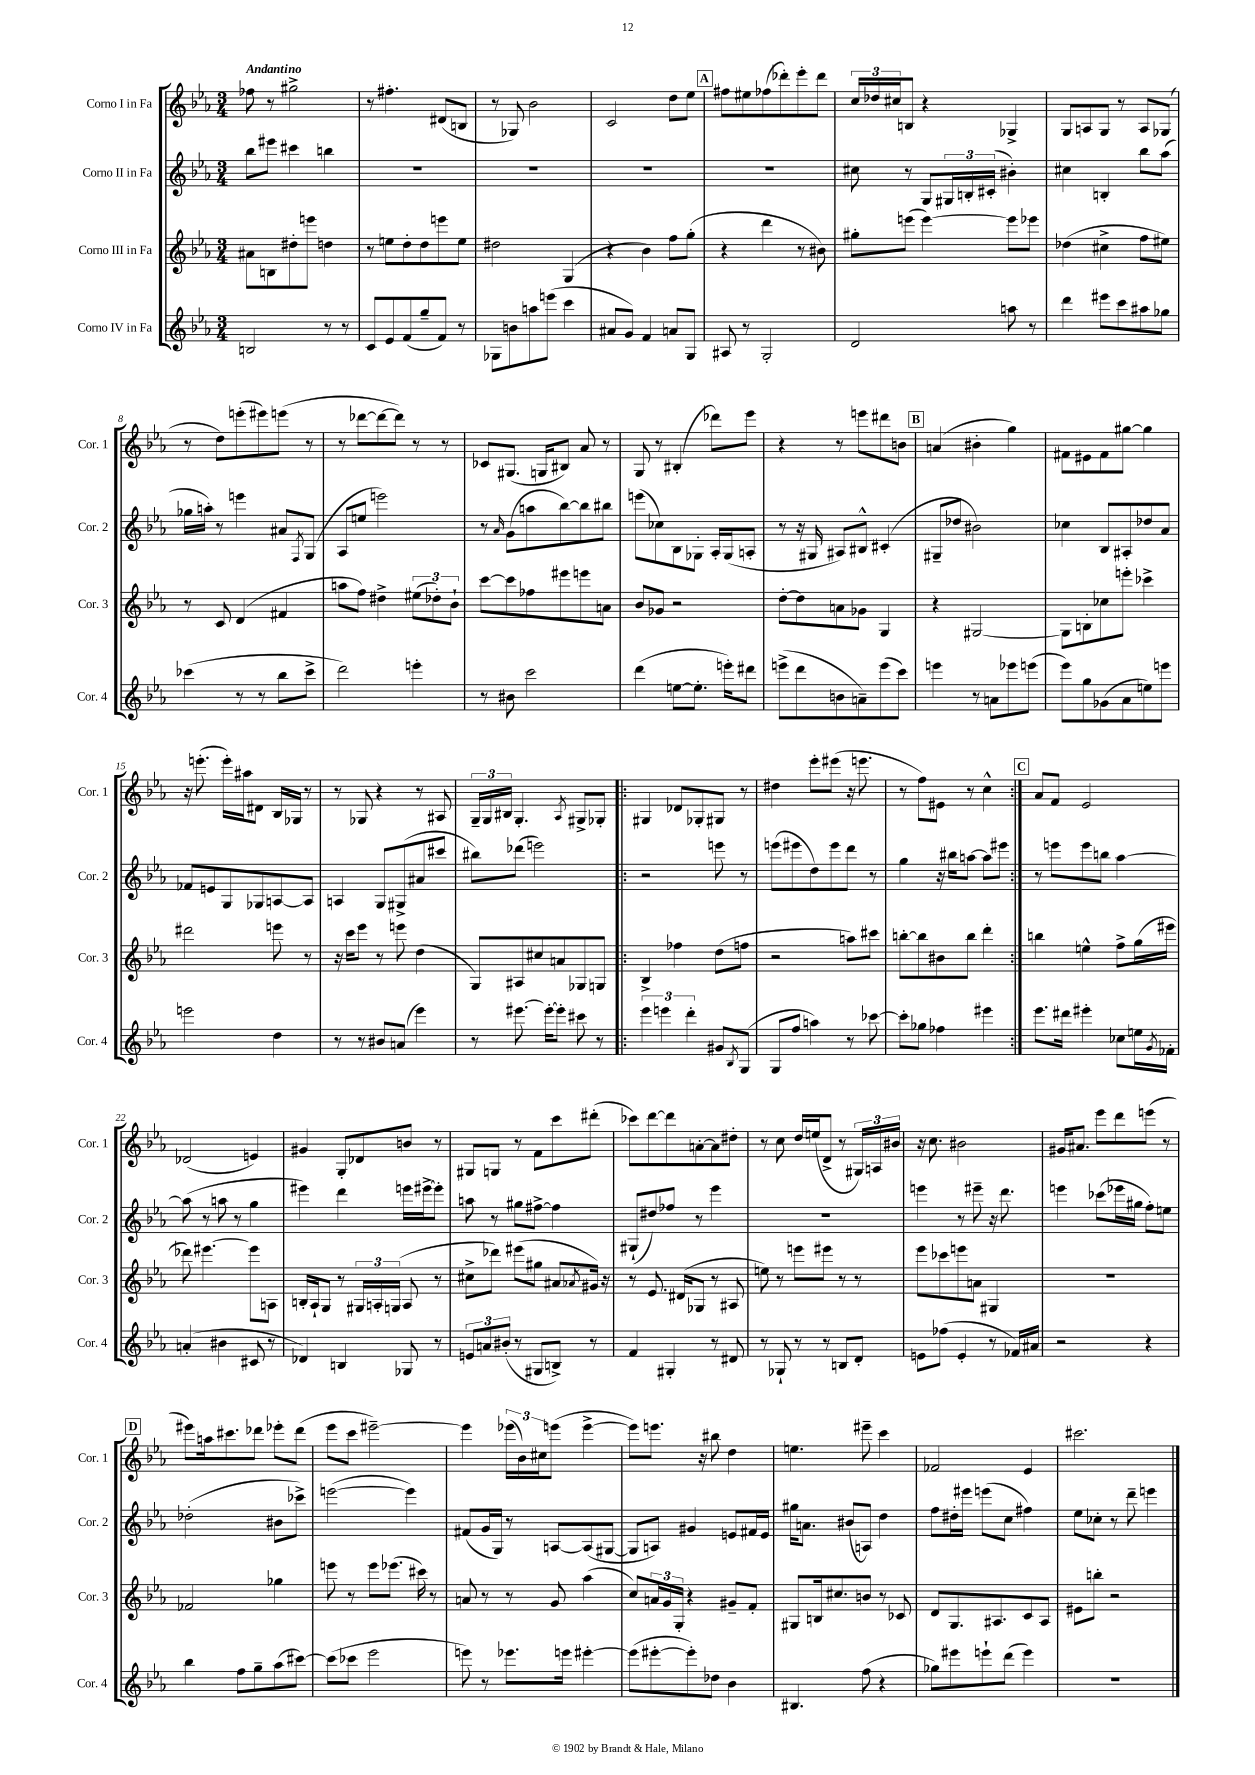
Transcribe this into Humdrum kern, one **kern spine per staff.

**kern	**kern	**kern	**kern
*part4	*part3	*part2	*part1
*staff4	*staff3	*staff2	*staff1
*I"Corno IV in Fa	*I"Corno III in Fa	*I"Corno II in Fa	*I"Corno I in Fa
*I'Cor. 4	*I'Cor. 3	*I'Cor. 2	*I'Cor. 1
*clefG2	*clefG2	*clefG2	*clefG2
*k[b-e-a-]	*k[b-e-a-]	*k[b-e-a-]	*k[b-e-a-]
*M3/4	*M3/4	*M3/4	*M3/4
=1	=1	=1	=1
!	!	!	!LO:TX:a:B:t=Andantino
2Bn/	8a#X\L	8bb-\L	8ff-X\
.	8Bn\	8eee#X\J	8r
.	8dd#X'\	4ccc#X\	2gg#X^\
.	8eeen\J	.	.
8r	4ddn\	4bbn\	.
8r	.	.	.
=2	=2	=2	=2
8c/L	8r	2.r	8r
8e-/	8een\L	.	4.ff#X'\
(8f/	8dd'\	.	.
8gg~/	8dd\	.	.
8f/J)	8eeen\	.	(8d#X/L
8r	8ee\J	.	8Bn/J
=3	=3	=3	=3
8G-X\L	2dd#X\	2.r	8r
8bn\	.	.	8G-X/)
8aan\	.	.	2b-\
(8eeen\J	.	.	.
4ccc\	(4G/	.	.
=4	=4	=4	=4
8a#X/L	4r	2.r	2c/
8g/J)	.	.	.
4f/	4b-\)	.	.
8an/L	8ff\L	.	8dd\L
8G/J	(8gg'\J	.	8ee-\J
!!LO:REH:place=s1:t=A
=5	=5	=5	=5
8A#X/	4r	2.r	8ff#X\L
8r	.	.	8ee#X\
2G'/	4ddd\	.	(8ff-X\
.	.	.	8ddd-X'\)
.	8r	.	8eee-'\
.	8b#X\)	.	8ddd-\J
=6	=6	=6	=6
2d/	8gg#X'\L	8cc#X\	24cc/LL
.	.	.	24dd-X/
.	.	.	24cc#X/J
.	(8eeen\J	8r	8Bn/J
.	[4eee\)	8G/L	4r
.	.	24G#X/L	.
.	.	24Bn'/	.
.	.	(24c#X'/JJ	.
8aan\	8eee\L]	4b#X'\)	4G-X^/
8r	8eee-X\J	.	.
=7	=7	=7	=7
4ddd\	(4dd-X\	4cc#X\	8G/L
.	.	.	8An/
8eee#X\L	4cc#X^\	4Bn'/	8G/J
8ccc\	.	.	8r
8aa#X\	8ff\L	8bb-\L	8A/L
8gg-X\J	8ee#X\J)	(8aa-\J	(8G-X/J
!!LO:LB:g=z
=8	=8	=8	=8
(4ccc-X\	8r	16gg-X\LL	8r
.	.	16aan'\JJ)	.
.	8c/	8r	8dd\L)
8r	(4d/	4eeen\	(8eeen'\
8r	.	.	8eee#X\)
8bb-\L	4f#X/	8a#X/L	(8eeen\J
.	.	8qF/	.
8ccc-^\J	.	(8G/J	8r
=9	=9	=9	=9
2ddd\)	8aan\L	8A-/L	8r
.	8ff\J)	8een/J	[8ddd-X\L
.	4dd#X^\	2eeen\)	8ddd-\_
.	.	.	8ddd-\J])
4eeen'\	(12ee#X\L	.	8r
.	12dd-X'\)	.	.
.	.	.	8r
.	12b-`\J	.	.
=10	=10	=10	=10
8r	[8ccc\L	8r	8c-X/L
.	.	16qqa-/	.
8b#X\	8ccc\]	(8g\L	(8.G#X/J
2ccc\	8ff-X\	8aan\	.
.	.	.	16Gn/KL
.	8eee#X\	[8bb-\)	8B#X/J)
.	8eeen\	8bb-\]	8a-/
.	8an\J	8bb#X\J	8r
=11	=11	=11	=11
(4ddd\	8b-/L	(8eeen\L	8G/
.	8g-X/J	8cc-X\)	8r
[8een\L	2r	8B-\	(4B#X'/
8.ee'\J]	.	8G-X'\J	.
.	.	16A-'/LL	8ddd-X\L)
16eeen'\KL)	.	(16G-/J	.
8ddd#X\J	.	8An'/J	8eee-\J
=12	=12	=12	=12
(8eeen^\L	[8dd'\L	8r	4r
8ddd\	8dd\]	16r	.
.	.	16G#X/	.
8bn\	8an\	8A#X/L)	8r
8an~\)	8g-X\J	8B#X^^/J	8eeen\L
(8eee\	4G/	(4c#X'/	8ddd#X\
8ccc\J)	.	.	8bn\J
!!LO:REH:place=s1:t=B
=13	=13	=13	=13
4eeen\	4r	8G#X~/L	(4an/
.	.	8dd-X/J	.
8r	[2G#X/	2b#X\)	4b#X'\
8an\L	.	.	.
8eee-X\	.	.	4gg\)
(8eeen\J	.	.	.
=14	=14	=14	=14
8eee-\L)	8G#\L]	4cc-X\	8f#X\L
8gg\	8Bn'\	.	8e#X\
(8g-X\	8cc-X\	8B-/L	8f#\
8a-\	8eeen'\J	8A#X'/	[8gg#X\J
8een\)	4ccc-X^\	8dd-X/	4gg#\]
8eeen\J	.	8a-/J	.
!!LO:LB:g=z
=15	=15	=15	=15
2eeen\	2ddd#X\	8f-X/L	16r
.	.	.	(8.eeen'\
.	.	8en/	.
.	.	8G/	16eee'\LL)
.	.	.	16aa#X\J
.	.	8G-X/	8d#X\J
4dd\	8eeen\	[8An/	16B-/LL
.	.	.	16G-X/JJ
.	8r	8A/J]	8r
=16	=16	=16	=16
8r	16r	4An/	8r
.	16ccc\KL	.	.
8r	8eee-\J	.	8G-X/
8b#X/L	8r	8G/L	4r
(8an/J	8eeen\	(8G#X^/	.
4eee-\)	(4dd\	8a#X/	8r
.	.	8ccc#X/J	8A#X/
=17	=17	=17	=17
8r	8G/L)	8bb#X\L)	24G~/LL
.	.	.	24G/
.	.	.	24B#X/JJ
[8.eee#X\	8A#X/	(8ddd-X\J	4.G'/
.	8cc#X/	2eeen\)	.
16eee#'\KL_	.	.	.
8eee#'\J]	8an/	.	.
.	.	.	8qA-/
8ccc#X\	8G-X/	.	8G#X^/L
8r	8Gn/J	.	8G-X'/J
=18!|:	=18!|:	=18!|:	=18!|:
6eee-\	4B-^/	2r	4G#X/
6eeen\	.	.	.
.	4ff-X\	.	8d-X/L
6ddd'\	.	.	.
.	.	.	8G-X'/
8g#X/L	(8dd\L	8eeen\	8G#X/J
8qB-/	.	.	.
(8G/J	8ffn\J	8r	8r
=19	=19	=19	=19
8G/L	2r	(8eeen\L	4dd#X\
8ff/J	.	8eee#X\	.
4aan\)	.	8dd\)	8eee-'\L
.	.	8eee#\	(8eee#X\J
8r	8aan\L)	8ddd\J	16r
.	.	.	8.eeen\
[8ccc-X\	8ccc#X\J	8r	.
=20	=20	=20	=20
8ccc-'\L]	[8bbn'\L	4gg\	8r
8gg-X\J	8bb\]	.	8ff\L)
4ff-X\	8b#X\	16r	8e#X\J
.	.	16bb#X\KL	.
.	8bb\J	[8aan\J	8r
4eee#X\	4ddd'\	8aa\L]	4cc^^\
.	.	8eee#X\J	.
!!LO:REH:place=s1:t=C
=21:|!	=21:|!	=21:|!	=21:|!
8.eee-\L	4bbn\	8r	8a-/L
.	.	8eeen\L	8f/J
16ddd#X\Jk	.	.	.
4eee#X'\	4een^^\	8eee\	2e-/
.	.	8bbn\J	.
8cc-X\L	8ff^\L	[4aa-\	.
16een\L	(16gg\L	.	.
8qg/	.	.	.
16f-X'\JJ	16eee#X\JJ	.	.
!!LO:LB:g=z
=22	=22	=22	=22
(4an'/	8ddd-X\)	(8aa-\]	(2d-X/
.	[4.eee#X\	8r	.
4b#X\	.	8aan\	.
.	.	8r	.
8c#X/	8eee#\L]	4gg\	4en/)
8r	8An\J	.	.
=23	=23	=23	=23
4d-X/)	16Bn'/LL	4eee#X\)	4g#X/
.	16A-`/J	.	.
.	8G/J	.	.
4Bn/	8r	4ddd\	8G'/L
.	24G#X/LL	.	8d-X/
.	24An'/	.	.
.	(24Gn/JJ	.	.
8G-X/	8A/	16eeen\LL	8bn/J
.	.	[16eee#X^\J	.
8r	8r	8eee#'\J]	8r
=24	=24	=24	=24
12en/L	8cc#X^\L	8aan\	8G#X/L
12an/	.	.	.
.	8ddd-X\J)	8r	8Gn/J
(12b#X'/J	.	.	.
8r	(8eee#X\L	8gg#X\L	8r
8G#X/L	8gg#X\J	[8ff#X^\J	8f\L
8Bn^/J)	8a#X/L	4ff#\]	8ccc\
.	8qa-X/	.	.
8r	16g#X/Jk)	.	(8ddd#X'\J
.	16r	.	.
=25	=25	=25	=25
4f/	8r	(8G#X`/L	8ccc-X\L)
.	8.e-/	8dd#X/)	[8ddd\
4G#X'/	.	8ff-X/J	8ddd\]
.	(16d#X/KL	.	.
.	8G-X/J	8r	[8an'\
8r	8r	4eee-\	8a\]
8d#X/	8A#X/	.	8dd#X'\J
=26	=26	=26	=26
8r	8een\)	2.r	8r
8G-X`/	8r	.	8cc\
8r	8eeen\L	.	16dd/LL
.	.	.	(16een/J
8r	8eee#X\J	.	8d^/J
8Bn/L	8r	.	8r
8d'/J	8r	.	24G#X/LL)
.	.	.	24An/
.	.	.	24b#X/JJ
=27	=27	=27	=27
8en\L	8eee-\L	4eeen\	16r
.	.	.	8.cc\
(8ff-X\J	8ccc-X\	.	.
4e'/	8eeen\	8r	2b#X\
.	8an\J	8eee#X~\	.
8r	4G#X/	16r	.
.	.	8.ddd\	.
16f-X/LL)	.	.	.
16a#X/JJ	.	.	.
=28	=28	=28	=28
2r	2.r	4eeen\	16g#X/KL
.	.	.	8.a#X/J
.	.	(8ccc-X\L	8eee-\L
.	.	16eee-X\L	8ddd\
.	.	16gg#X\JJ	.
4r	.	8ff'\L)	(8eeen\J
.	.	8een\J	8r
!!LO:LB:g=z
!!LO:REH:place=s1:t=D
=29	=29	=29	=29
4bb-\	2f-X/	(2dd-X'\	8eee#X\L)
.	.	.	16aan\k
.	.	.	8.ccc#X\
8ff\L	.	.	.
8gg~\	.	.	8ddd-X\J
(8aa-\	4gg-X\	8b#X\L	8eee-X'\L
[8ccc#X\J)	.	8ccc-X^\J)	(8ddd-\J
=30	=30	=30	=30
(8ccc#\L]	8eeen\	([2eeen\	8eee-\L
8ccc-X\J	8r	.	8ccc\J
2eee-\	8eee\L	.	[2eee#X~\)
.	(8.eee-X\J	.	.
.	.	4eee\])	.
.	16ccc#X\)	.	.
.	8r	.	.
=31	=31	=31	=31
8eeen\)	8an/	(8f#X/L	4eee#\]
8r	8r	16g/L	.
.	.	16G/JJ)	.
8.eee-X\L	8r	8r	(24eee-X\LL
.	.	.	24b-\)
.	.	.	24cc#X\J
.	8g/	[8An/L	(8eeen\J
16eeen\Jk	.	.	.
[4eee#X'\	(4aa-\	(8A/]	[4eee^\
.	.	[8G#X/J	.
=32	=32	=32	=32
(8eee#\L]	8cc/L)	8G#/L]	8eee\L])
[8eee#X'\	24an/L	8An/J)	8.eeen\J
.	24g/	.	.
.	24G'/JJ	.	.
8eee#'\])	4r	4g#X/	.
.	.	.	16r
8dd-X\J	.	.	8bb#X\
4b-\	8g#X~/L	8en/L	4dd\
.	8f'/J	16f#X/L	.
.	.	16e/JJ	.
=33	=33	=33	=33
4.B#X/	8G#X/L	16gg#X\KL	4.een\
.	.	8.an\J	.
.	16Bn/k	.	.
.	8.cc#X/	.	.
.	.	(8b#X/L	.
(8ff\	8bn/J	8An/J)	8eee#X~\
4r	8r	4dd\	4ccc\
.	8c-X/	.	.
=34	=34	=34	=34
8gg-X\L)	8d/L	8ff\L	2f-X/
8eee#X\	8.G/	16dd#X'\L	.
.	.	16eee#X\JJ	.
8eeen`\	.	(8eeen\L	.
.	8.A#X/	.	.
(8ddd\J	.	8cc\J	.
4eee\)	8c/	4ff#X\)	4e-/
.	8A#/J	.	.
=35	=35	=35	=35
2.r	8e#X\L	8ee-\L	2.ccc#X\
.	8bbn'\J	8cc-X'\J	.
.	2r	8r	.
.	.	8ddd~\	.
.	.	4eeen\	.
==	==	==	==
*-	*-	*-	*-
